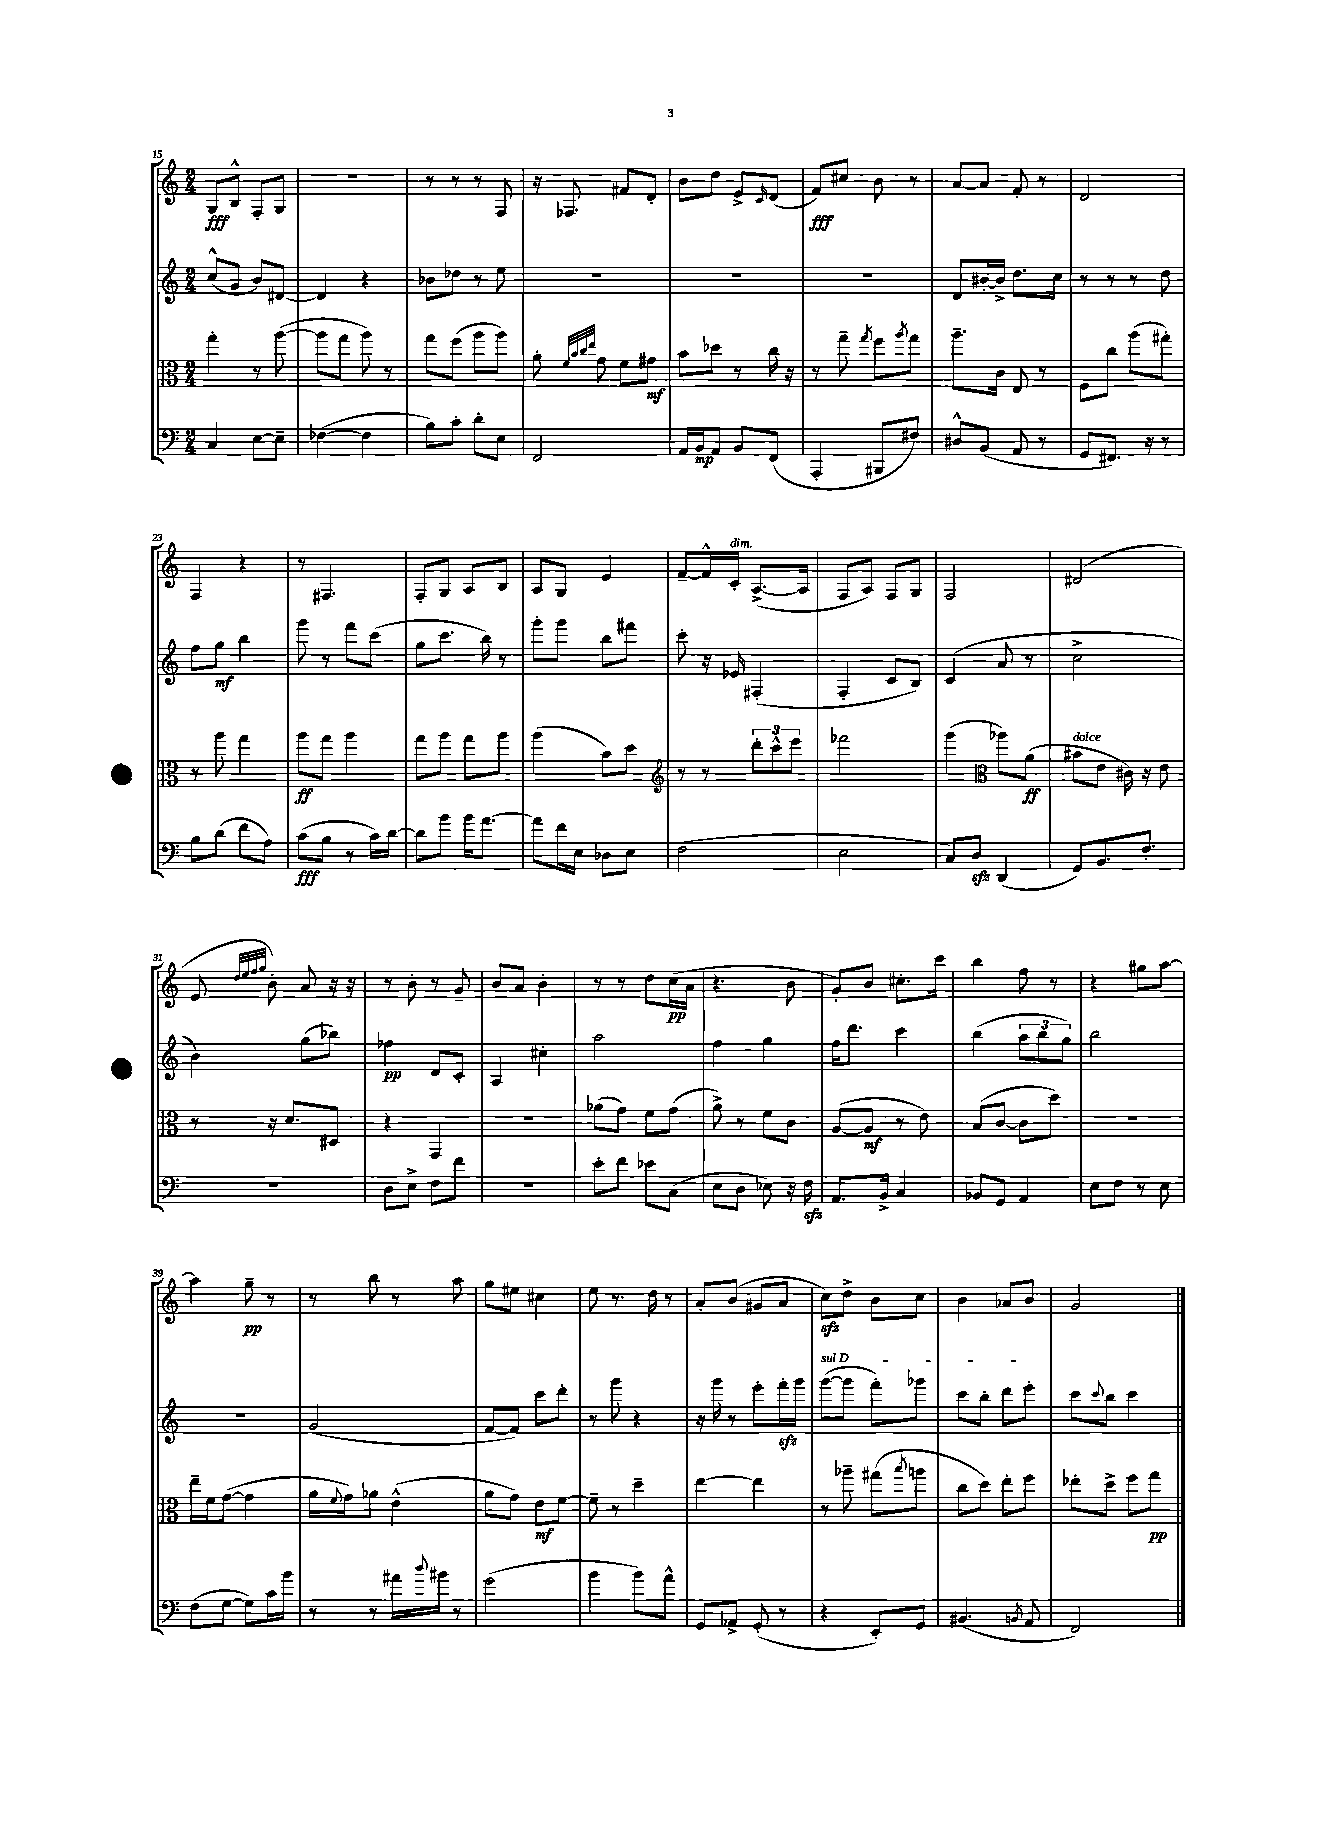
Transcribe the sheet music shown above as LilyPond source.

<<
\new StaffGroup <<
\new Staff = "s0" {
    \clef treble \key c \major \numericTimeSignature \time 2/4
    g8\fff b8-^ f8-. g8 |
    r2 |
    r8 r8 r8 f8 |
    r16 fes8. fis'8 d'8-. |
    b'8 d''8 e'8-> \grace { c'16 } d'8( |
    f'8\fff) cis''8 b'8 r8 |
    a'8~ a'8 f'8-. r8 |
    d'2 |
    f4 r4 |
    r8 fis4. |
    f8-. g8 a8 b8 |
    a8 g8 e'4 |
    f'8~-- f'16-^ c'16-.^\markup { \italic "dim." } a8.~->( a16 |
    f8 a8) f8 g8 |
    f2 |
    dis'2( |
    e'8 \grace { d''32 e''32 f''32 g''32 } b'8-.) a'8 r16 r16 |
    r8 b'8-. r8 g'8-- |
    b'8 a'8 b'4-. |
    r8 r8 d''8 c''16\pp( a'16 |
    r4. b'8 |
    g'8-.) b'8 cis''8.-. c'''16 |
    b''4 f''8 r8 |
    r4 gis''8 a''8~ |
    a''4 g''8--\pp r8 |
    r8 b''8 r8 a''8 |
    g''8 eis''8 cis''4 |
    e''8 r8. d''16 r8 |
    a'8-. b'8( gis'8 a'8 |
    c''8\sfz) d''8-> b'8 c''8 |
    b'4 aes'8 b'8 |
    g'2 \bar "|." |
}
\new Staff = "s1" {
    \clef treble \key c \major \numericTimeSignature \time 2/4
    c''8-^( g'8 b'8) dis'8~ |
    dis'4 r4 |
    bes'8 des''8 r8 e''8 |
    R2 |
    R2 |
    R2 |
    d'8 bis'16~-. bis'16-> d''8. c''16 |
    r8 r8 r8 d''8 |
    f''8 g''8\mf b''4 |
    g'''8 r8 f'''8 c'''8( |
    g''8 c'''8. b''16) r8 |
    g'''8-. g'''8 b''8 fis'''8 |
    c'''8-. r16 ees'16 fis4-.( |
    f4-. c'8 b8) |
    c'4( a'8 r8 |
    c''2-> |
    b'4) g''8( bes''8) |
    fes''4\pp d'8 c'8-. |
    a4 cis''4-. |
    a''2 |
    f''4 g''4 |
    f''16 d'''8. c'''4 |
    b''4( \tuplet 3/2 { a''8 b''8 g''8) } |
    b''2 |
    R2 |
    g'2( |
    f'8~ f'8) c'''8 d'''8-. |
    r8 g'''8 r4 |
    r16 g'''16 r8 e'''8-. f'''16-.\sfz g'''16 |
    \once \override TextSpanner.bound-details.left.text = \markup { \italic "sul D" } g'''8~\startTextSpan( g'''8 f'''8-.) ges'''8 |
    c'''8 b''8-. d'''8 e'''8-.\stopTextSpan |
    c'''8 \appoggiatura { c'''8 } b''8 c'''4 \bar "|." |
}
\new Staff = "s2" {
    \clef alto \key c \major \numericTimeSignature \time 2/4
    g''4-. r8 a''8~( |
    a''8 g''8 a''8) r8 |
    g''8 f''8( a''8 a''8) |
    a'8-. \grace { f'32 b'32 c''32 e''32 } g'8 f'8 gis'8\mf |
    b'8 des''8 r8 c''16 r16 |
    r8 g''8-- \acciaccatura { g''8 } f''8 \acciaccatura { a''8 } g''8 |
    a''8.-- c'16 e8 r8 |
    f8 c''8 a''8( gis''8-.) |
    r8 a''8 g''4 |
    a''8\ff g''8 a''4 |
    g''8 a''8 g''8 a''8 |
    a''4( b'8) d''8 |
    \clef treble r8 r8 \tuplet 3/2 { d'''8-. c'''8-^ e'''8 } |
    fes'''2 |
    g'''4( \clef alto aes''8) a'8\ff( |
    bis'8^\markup { \italic "dolce" } e'8 cis'16) r16 e'8 |
    r8 r16 d'8. dis8 |
    r4 g,4 |
    R2 |
    aes'8( g'8) f'8 g'8( |
    a'8->) r8 f'8 c'8 |
    a8~( a8\mf r8 e'8) |
    b8( c'8~ c'8 d''8) |
    r2 |
    e''16-- f'16 g'8~( g'4 |
    a'16 \appoggiatura { f'8 } g'16) aes'8 e'4-^( |
    a'8 g'8) e'8\mf f'8~ |
    f'8-- r8 d''4-- |
    e''4~ e''4 |
    r8 aes''8-- gis''8( \acciaccatura { b''8 } a''8 |
    c''8 d''8) e''8-. f''8 |
    ees''8-. d''8-> f''8 g''8\pp \bar "|." |
}
\new Staff = "s3" {
    \clef bass \key c \major \numericTimeSignature \time 2/4
    c4 e8~ e8-- |
    fes4~( fes4 |
    b8) c'8-. d'8-. e8 |
    f,2 |
    a,16 b,16\mp a,8 b,8 f,8( |
    a,,4-. bis,,8 fis8) |
    dis8-^ b,8( a,8 r8 |
    g,8 fis,8.) r16 r8 |
    b8 d'8( f'8 a8) |
    c'8\fff( b8 r8 c'16) d'16~ |
    d'8 b'8 b'16 a'8.~ |
    a'8 f'16 e16 des8 e8 |
    f2( |
    e2 |
    c8) d8\sfz d,4( |
    g,8) b,8. f8.-. |
    R2 |
    d8 e8-> f8 f'8 |
    R2 |
    e'8-. f'8 ees'8 c8( |
    e8 d8 ees8) r16 f16\sfz |
    a,8. b,16-> c4 |
    bes,8 g,8 a,4 |
    e8 f8 r8 e8 |
    f8( g8~ g8) c'16 b'16 |
    r8 r8 ais'16 \appoggiatura { d''8 } bis'16 r8 |
    g'2( |
    b'4 b'8) a'8-^ |
    g,8 aes,8-> g,8-.( r8 |
    r4 e,8-.) g,8 |
    bis,4.( \acciaccatura { b,8 } a,8 |
    f,2) \bar "|." |
}
>>
>>
\layout { \context { \Score currentBarNumber = #15 } }
